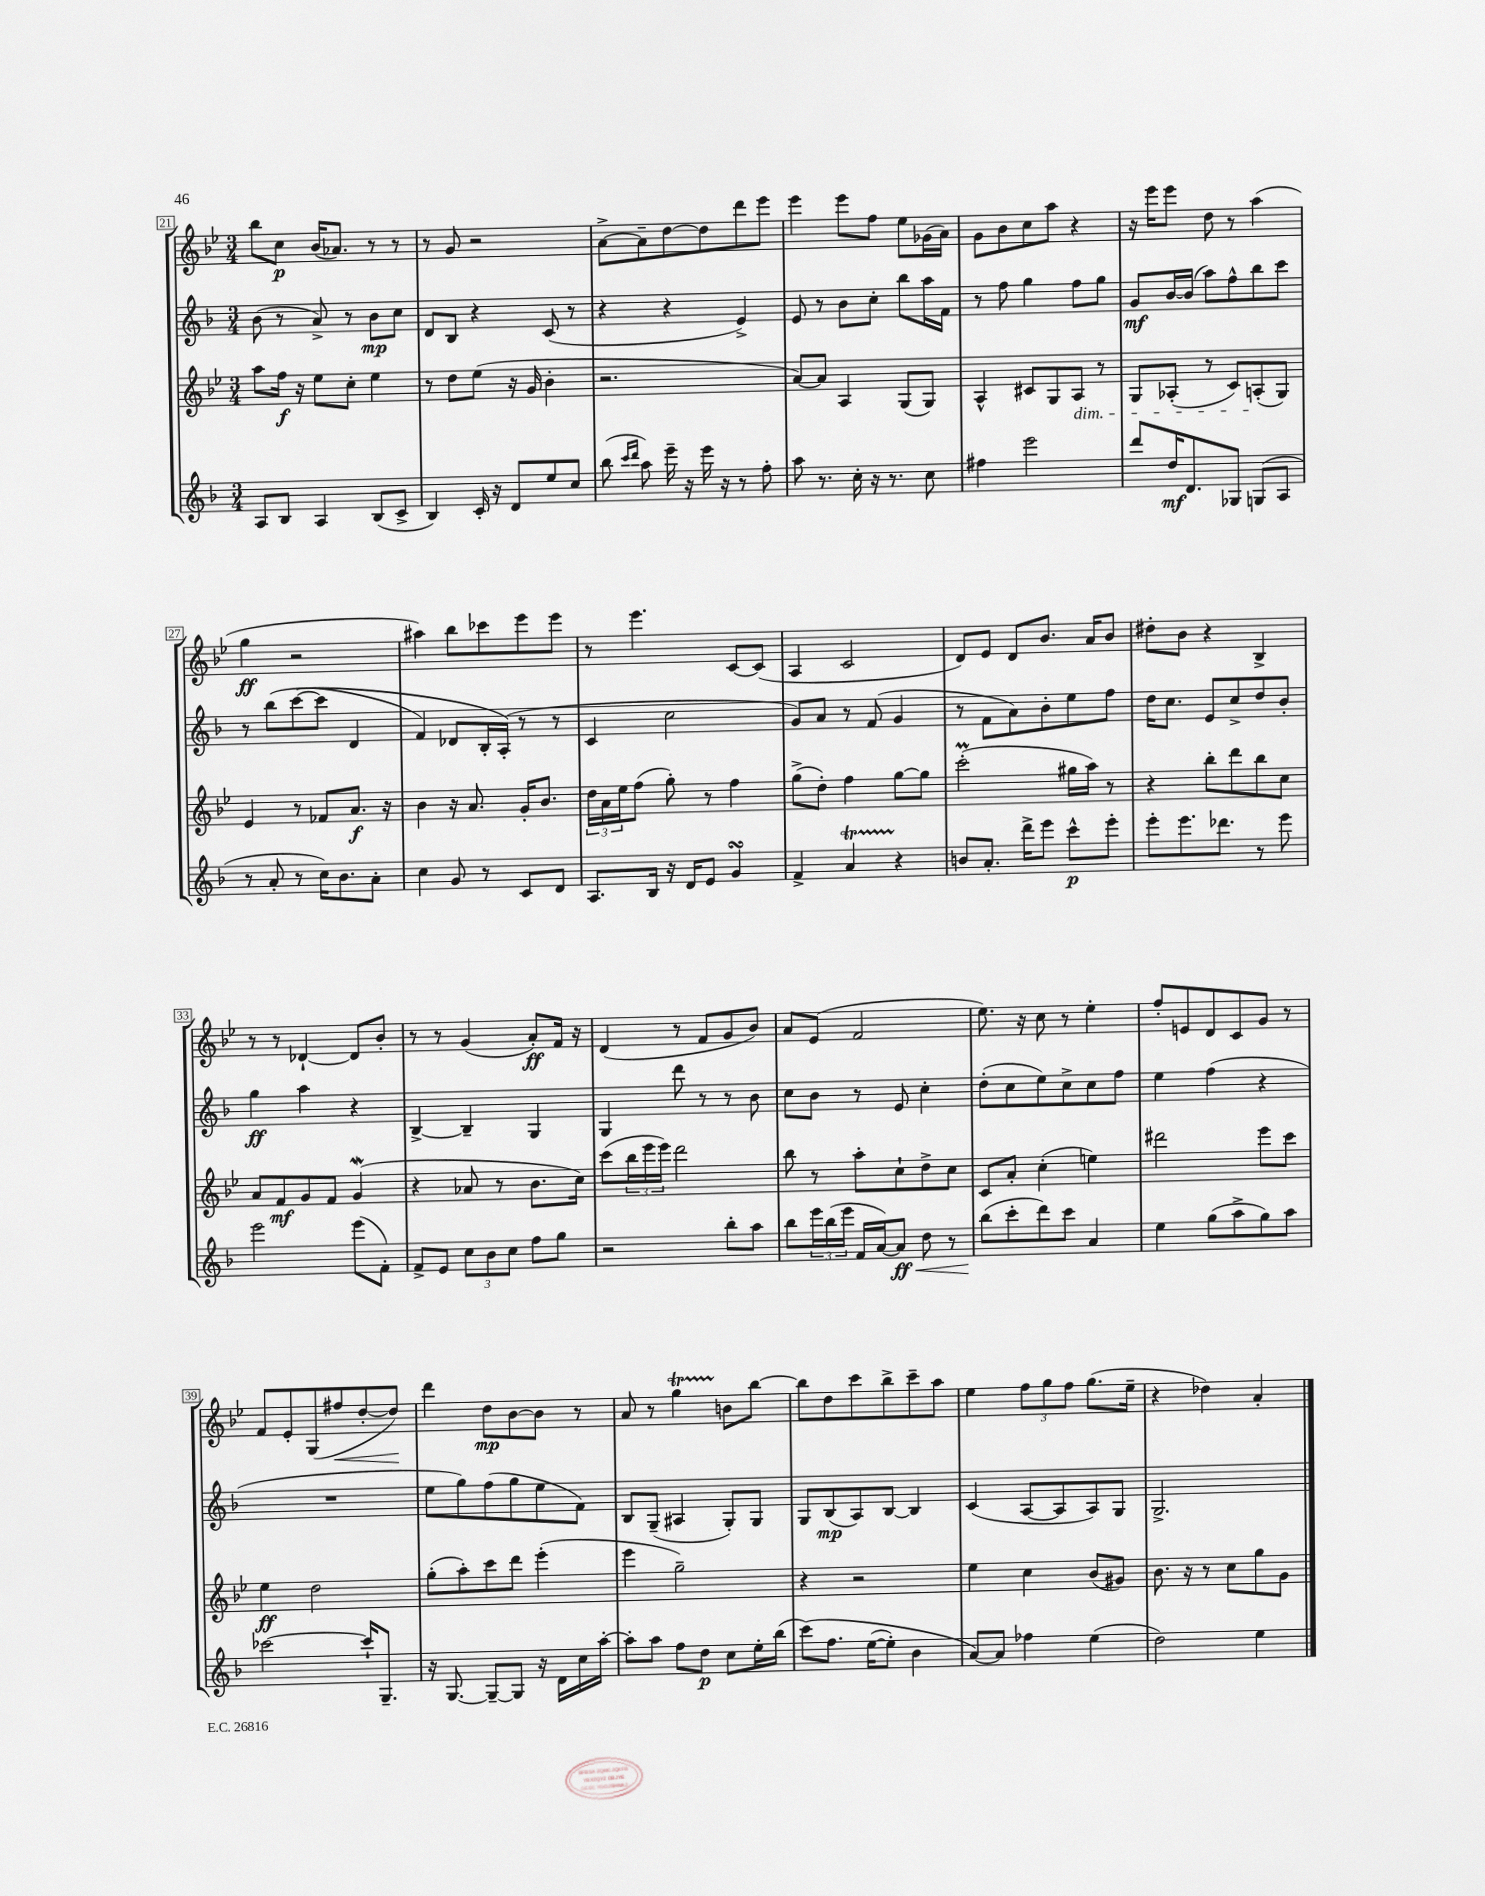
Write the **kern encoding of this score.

**kern	**dynam	**kern	**dynam	**kern	**dynam	**kern	**dynam
*part4	*part4	*part3	*part3	*part2	*part2	*part1	*part1
*staff4	*staff4	*staff3	*staff3	*staff2	*staff2	*staff1	*staff1
*clefG2	*	*clefG2	*	*clefG2	*	*clefG2	*
*k[b-]	*	*k[b-e-]	*	*k[b-]	*	*k[b-e-]	*
*M3/4	*	*M3/4	*	*M3/4	*	*M3/4	*
=21	=21	=21	=21	=21	=21	=21	=21
8A/L	.	8aa\L	.	(8b-\	.	8bb-\L	.
8B-/J	.	16ff\Jk	f	8r	.	8cc\J	p
.	.	16r	.	.	.	.	.
4A/	.	8ee-\L	.	8a^/)	.	(16b-/KL	.
.	.	.	.	.	.	8.a-X/J)	.
.	.	8cc'\J	.	8r	.	.	.
(8B-/L	.	4ee-\	.	8b-\L	mp	8r	.
8c^/J	.	.	.	8cc\J	.	8r	.
=22	=22	=22	=22	=22	=22	=22	=22
4B-/)	.	8r	.	8d/L	.	8r	.
.	.	8dd\L	.	8B-/J	.	8g/	.
16c'/	.	(8ee-\J	.	4r	.	2r	.
16r	.	.	.	.	.	.	.
8d/L	.	16r	.	.	.	.	.
.	.	16g/	.	.	.	.	.
8ee/	.	4b-'\	.	(8c/	.	.	.
8cc/J	.	.	.	8r	.	.	.
=23	=23	=23	=23	=23	=23	=23	=23
(8bb-\	.	2.r	.	4r	.	[8a^\L	.
16qqccc/LL	.	.	.	.	.	.	.
16qqddd/JJ	.	.	.	.	.	.	.
8aa\)	.	.	.	.	.	8a~\]	.
16eee~\	.	.	.	4r	.	[8dd\	.
16r	.	.	.	.	.	.	.
16eee\	.	.	.	.	.	8dd\]	.
16r	.	.	.	.	.	.	.
8r	.	.	.	4e^/)	.	8ddd\	.
8ff'\	.	.	.	.	.	8eee-\J	.
=24	=24	=24	=24	=24	=24	=24	=24
8aa\	.	[8a/L)	.	8e/	.	4eee-\	.
8.r	.	8a/J]	.	8r	.	.	.
.	.	4A/	.	8b-\L	.	8eee-\L	.
16cc'\	.	.	.	.	.	.	.
16r	.	.	.	8cc'\J	.	8ff\J	.
8.r	.	.	.	.	.	.	.
.	.	(8G/L	.	8bb-\L	.	8ee-\L	.
8cc\	.	8G/J)	.	16aa\L	.	(16g-X\L	.
.	.	.	.	16f\JJ	.	16a\JJ)	.
=25	=25	=25	=25	=25	=25	=25	=25
4ff#X\	.	4A^^/	.	8r	.	8g\L	.
.	.	.	.	8ff\	.	8b-\	.
2eee\	.	8c#X/L	.	4gg\	.	8cc\	.
.	.	8G/	.	.	.	8aa\J	.
!	!	!LO:TX:b:i:t=dim.	!	!	!	!	!
.	.	8A/J	.	8ff\L	.	4r	.
.	.	8r	.	8gg\J	.	.	.
=26	=26	=26	=26	=26	=26	=26	=26
8ddd/L	.	8G/L	.	8g/L	mf	16r	.
.	.	.	.	.	.	16eee-\KL	.
16dd/K	mf	(8A-X'/J	.	[16b-/L	.	8eee-\J	.
8.d/	.	.	.	(16b-/JJ]	.	.	.
.	.	8r	.	8aa\L)	.	8dd\	.
8G-X/J	.	8c/L)	.	8ff^^\	.	8r	.
(8Gn/L	.	(8An'/	.	8bb-\	.	(4aa\	.
8A/J	.	8G/J)	.	8ccc\J	.	.	.
!!LO:LB:g=z
=27	=27	=27	=27	=27	=27	=27	=27
8r	.	4e-/	.	8r	.	4gg\	ff
8a'/	.	.	.	(8bb-\L	.	.	.
8r	.	8r	.	([8ccc\	.	2r	.
16cc\KL)	.	8f-X/L	.	8ccc\J]	.	.	.
8.b-\	.	.	.	.	.	.	.
.	.	8.a/J	f	4d/	.	.	.
8a'\J	.	.	.	.	.	.	.
.	.	16r	.	.	.	.	.
=28	=28	=28	=28	=28	=28	=28	=28
4cc\	.	4b-\	.	4f/)	.	4aa#X\)	.
8g/	.	16r	.	8d-X/L	.	8bb-\L	.
.	.	8.a/	.	.	.	.	.
8r	.	.	.	16B-'/L	.	8ccc-X\	.
.	.	.	.	(16A'/JJ)	.	.	.
8c/L	.	16g'/KL	.	8r	.	8eee-\	.
.	.	8.b-/J	.	.	.	.	.
8d/J	.	.	.	8r	.	8eee-\J	.
=29	=29	=29	=29	=29	=29	=29	=29
8.A/L	.	24dd\LL	.	4c/	.	8r	.
.	.	24a\	.	.	.	.	.
.	.	24ee-\J	.	.	.	.	.
.	.	(8ff\J	.	.	.	4.eee-\	.
16B-/Jk	.	.	.	.	.	.	.
16r	.	8gg'\)	.	2cc\	.	.	.
16d/KL	.	.	.	.	.	.	.
8e/J	.	8r	.	.	.	.	.
4gsSSS/	.	4ff\	.	.	.	[8c/L	.
.	.	.	.	.	.	(8c/J]	.
=30	=30	=30	=30	=30	=30	=30	=30
4f^/	.	(8gg^\L	.	8g/L)	.	4A/	.
.	.	8dd'\J)	.	8a/J	.	.	.
4at/	.	4ff\	.	8r	.	2c/	.
.	.	.	.	(8f/	.	.	.
4r	.	[8gg\L	.	4g/	.	.	.
.	.	8gg\J]	.	.	.	.	.
=31	=31	=31	=31	=31	=31	=31	=31
8bn/L	.	(2cccM'\	.	8r	.	8d/L)	.
8.a'/J	.	.	.	8f\L	.	8e-/J	.
.	.	.	.	8a\)	.	8d/L	.
16ddd^\KL	.	.	.	.	.	.	.
8eee\J	.	.	.	8b-'\	.	8.b-/J	.
8ccc^^\L	p	16gg#X\LL	.	8ee\	.	.	.
.	.	16aa\JJ)	.	.	.	16a/KL	.
8eee'\J	.	8r	.	8ff\J	.	8b-/J	.
=32	=32	=32	=32	=32	=32	=32	=32
8eee'\L	.	4r	.	16dd\KL	.	8dd#X'\L	.
.	.	.	.	8.cc\J	.	.	.
8.eee\	.	.	.	.	.	8b-\J	.
.	.	8bb-'\L	.	8e/L	.	4r	.
8.ddd-X\J	.	.	.	.	.	.	.
.	.	8ddd\	.	8cc^/	.	.	.
8r	.	8bb-\	.	8dd/	.	4B-^/	.
8eee\	.	8cc\J	.	8b-'/J	.	.	.
!!LO:LB:g=z
=33	=33	=33	=33	=33	=33	=33	=33
2eee\	.	8a/L	.	4gg\	ff	8r	.
.	.	8f/	mf	.	.	8r	.
.	.	8g/	.	4aa\	.	[4d-X`/	.
.	.	8f/J	.	.	.	.	.
(8eee\L	.	(4gW/	.	4r	.	8d-/L]	.
8f'\J)	.	.	.	.	.	8b-'/J	.
=34	=34	=34	=34	=34	=34	=34	=34
8f^/L	.	4r	.	[4B-^/	.	8r	.
8e/J	.	.	.	.	.	8r	.
12cc\L	.	8a-X/	.	4B-~/]	.	(4g/	.
12b-\	.	.	.	.	.	.	.
.	.	8r	.	.	.	.	.
12cc\J	.	.	.	.	.	.	.
8ff\L	.	8.b-\L	.	4G/	.	8a'/L)	ff
8gg\J	.	.	.	.	.	16f/Jk	.
.	.	16cc\Jk)	.	.	.	16r	.
=35	=35	=35	=35	=35	=35	=35	=35
2r	.	(8ccc\L	.	4G/	.	(4d/	.
.	.	24bb-\L	.	.	.	.	.
.	.	24eee-\	.	.	.	.	.
.	.	24eee-\JJ)	.	.	.	.	.
.	.	2ddd\	.	8ddd\	.	8r	.
.	.	.	.	8r	.	8f/L	.
8bb-'\L	.	.	.	8r	.	8g/	.
8aa\J	.	.	.	8b-\	.	8b-/J)	.
=36	=36	=36	=36	=36	=36	=36	=36
8bb-\L	.	8bb-\	.	8cc\L	.	8a/L	.
24eee\L	.	8r	.	8b-\J	.	(8e-/J	.
(24bb-\	.	.	.	.	.	.	.
24eee\JJ	.	.	.	.	.	.	.
16f/LL	.	8aa'\L	.	8r	.	2f/	.
[16a/J)	.	.	.	.	.	.	.
!	!LO:HP:b	!	!	!	!	!	!
8a/J]	< ff	8cc`\	.	8e/	.	.	.
8dd\	.	8dd^\	.	4cc'\	.	.	.
8r	.	8cc\J	.	.	.	.	.
=37	=37	=37	=37	=37	=37	=37	=37
(8bb-\L	.	8c/L	.	(8dd'\L	.	8.ee-\)	.
8ccc'\	[	8a'/J	.	8cc\	.	.	.
.	.	.	.	.	.	16r	.
8ddd\)	.	(4cc'\	.	8ee\)	.	8cc\	.
8ccc\J	.	.	.	8cc^\	.	8r	.
4a/	.	4een\)	.	8cc\	.	4ee-'\	.
.	.	.	.	8ff\J	.	.	.
=38	=38	=38	=38	=38	=38	=38	=38
4ee\	.	2ddd#X\	.	4ee\	.	8ff'/L	.
.	.	.	.	.	.	8en/	.
(8gg\L	.	.	.	(4ff\	.	8d/	.
8aa^\	.	.	.	.	.	8c/	.
8gg\)	.	8eee-\L	.	4r	.	8g/J	.
8aa\J	.	8ccc\J	.	.	.	8r	.
!!LO:LB:g=z
=39	=39	=39	=39	=39	=39	=39	=39
[2ccc-X\	.	4ee-\	ff	2.r	.	8f/L	.
.	.	.	.	.	.	8e-'/	.
.	.	2dd\	.	.	.	(8G/	.
!	!	!	!	!	!	!	!LO:HP:b
.	.	.	.	.	.	8ff#X/	<
16ccc-`/KL]	.	.	.	.	.	[8dd'/	.
8.G~/J	.	.	.	.	.	.	.
.	.	.	.	.	.	8dd/J])	.
.	.	.	.	.	.	.	[
=40	=40	=40	=40	=40	=40	=40	=40
16r	.	(8gg'\L	.	8ee\L	.	4ddd\	.
[8.G/	.	.	.	.	.	.	.
.	.	8aa'\)	.	8gg\)	.	.	.
8G~/L_	.	8ccc\	.	(8ff\	.	8dd\L	mp
8G/J]	.	8ddd\J	.	8gg\	.	[8b-\	.
16r	.	(4eee-'\	.	8ee\	.	8b-\J]	.
16d\LL	.	.	.	.	.	.	.
16cc\	.	.	.	8f\J)	.	8r	.
[16aa'\JJ	.	.	.	.	.	.	.
=41	=41	=41	=41	=41	=41	=41	=41
8aa'\L]	.	4eee-\	.	8B-/L	.	8a/	.
8aa\J	.	.	.	(8G~/J	.	8r	.
8ff\L	.	2gg~\)	.	4A#X/	.	4ggT\	.
8dd\J	p	.	.	.	.	.	.
8cc\L	.	.	.	8G'/L)	.	8bn\L	.
16ee'\L	.	.	.	8G/J	.	[8bb-\J	.
(16bb-\JJ	.	.	.	.	.	.	.
=42	=42	=42	=42	=42	=42	=42	=42
(8ccc\L)	.	4r	.	8G/L	.	8bb-\L]	.
8.ff\J	.	.	.	(8B-/	mp	8dd\	.
.	.	2r	.	8A/)	.	8ccc\	.
([16ee\KL	.	.	.	.	.	.	.
8ee'\J])	.	.	.	[8B-/J	.	8bb-^\	.
4b-\	.	.	.	4B-/]	.	8ccc~\	.
.	.	.	.	.	.	8aa\J	.
=43	=43	=43	=43	=43	=43	=43	=43
[8a/L)	.	4ee-\	.	(4c/	.	4ee-\	.
8a/J]	.	.	.	.	.	.	.
4ff-X\	.	4cc\	.	[8A/L	.	12ff\L	.
.	.	.	.	.	.	12gg\	.
.	.	.	.	8A/]	.	.	.
.	.	.	.	.	.	12ff\J	.
(4ee\	.	(8b-/L	.	8A/)	.	(8.gg\L	.
.	.	8g#X/J)	.	8G/J	.	.	.
.	.	.	.	.	.	16ee-~\Jk	.
=44	=44	=44	=44	=44	=44	=44	=44
2dd\)	.	8.b-\	.	2.G^/	.	4r	.
.	.	16r	.	.	.	.	.
.	.	8r	.	.	.	4dd-X\)	.
.	.	8cc\L	.	.	.	.	.
4ee\	.	8gg\	.	.	.	4a'/	.
.	.	8g\J	.	.	.	.	.
==	==	==	==	==	==	==	==
*-	*-	*-	*-	*-	*-	*-	*-
